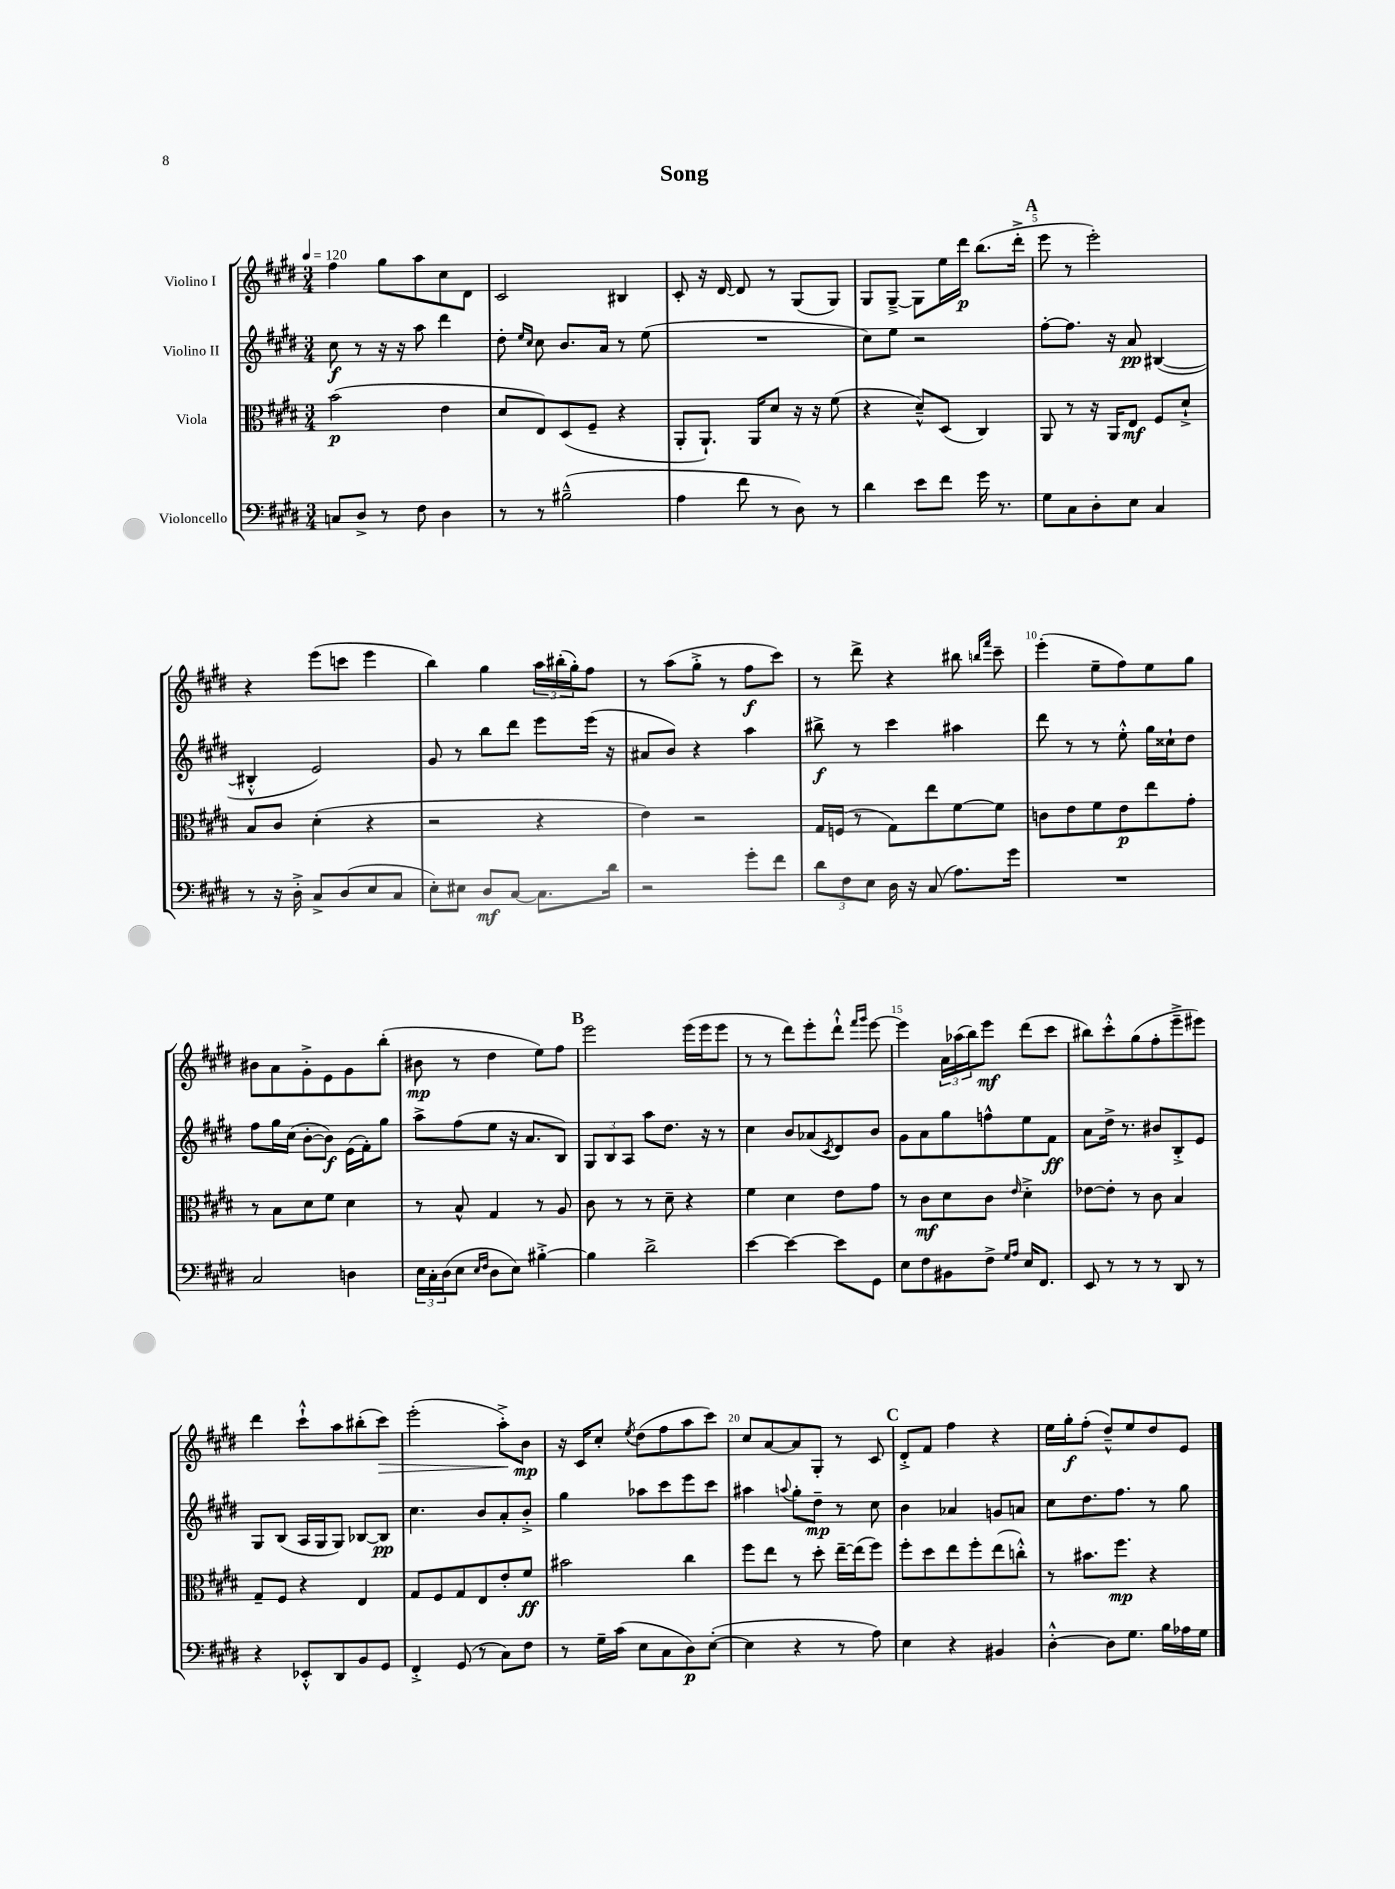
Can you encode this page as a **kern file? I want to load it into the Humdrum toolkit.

**kern	**kern	**kern	**kern
*staff4	*staff3	*staff2	*staff1
*clefF4	*clefC3	*clefG2	*clefG2
*k[f#c#g#d#]	*k[f#c#g#d#]	*k[f#c#g#d#]	*k[f#c#g#d#]
*M3/4	*M3/4	*M3/4	*M3/4
*MM120	*MM120	*MM120	*MM120
8C	(2b	8cc#	4ff#
8D#^	.	8r	.
8r	.	16r	8gg#
.	.	16r	.
8F#	.	8aa	8aa
4D#	4e	4ddd#	8cc#
.	.	.	8d#
=	=	=	=
8r	8d#	8dd#'	2c#
.	.	16qqee	.
.	.	16qqcc#	.
8r	8E)	8cc#	.
(2B#~^^	(8D#	8.b	.
.	8F#~	.	.
.	.	16a	.
.	4r	8r	4B#
.	.	(8ee	.
=	=	=	=
4A	8AA'	2.r	8c#'
.	8.AA`)	.	16r
.	.	.	[16d#
8f#	.	.	8d#]
.	16AA	.	.
8r	8d#	.	8r
8D#)	16r	.	(8G#
.	16r	.	.
8r	(8f#	.	8G#)
=	=	=	=
4d#	4r	8cc#)	8G#
.	.	8ee	[8G#~^
8e	8d#~^^)	2r	8G#]
8f#	(8D#	.	16ee
.	.	.	16ddd#
16g#	4C#)	.	(8.bb
8.r	.	.	.
.	.	.	16ddd#'^
=	=	=	=
8G#	8AA	[8ff#'	8eee
8C#	8r	8.ff#]	8r
8D#'	16r	.	2eee')
.	16AA	16r	.
8E	8E	8a	.
4C#	8F#	([4B#	.
.	8d#`^	.	.
=	=	=	=
8r	8B	4B#'^^]	4r
16r	8c#	.	.
16D#'^	.	.	.
8C#^	(4d#'	2e)	(8eee
(8D#	.	.	8ccc
8E	4r	.	4eee
8C#	.	.	.
=	=	=	=
8E')	2r	8g#	4bb)
8E#	.	8r	.
8D#	.	8bb	4gg#
[8C#	.	8ddd#	.
8.C#]	4r	8eee	24aa
.	.	.	(24bb#'
.	.	.	24gg#')
.	.	(16eee	8ff#
16d#	.	16r	.
=	=	=	=
2r	4e)	8a#	8r
.	.	8b)	(8aa
.	2r	4r	8gg#'^
.	.	.	8r
8g#'	.	4aa	8ff#
8f#	.	.	8ccc#)
=	=	=	=
12d#	16G#	8bb#^	8r
.	(16F	.	.
12F#	.	.	.
.	8r	8r	8ddd#^
12E	.	.	.
16D#	8G#)	4ccc#	4r
16r	.	.	.
(8C#	8ee	.	.
8.A)	[8f#	4aa#	8bb#
.	.	.	16qqbb
.	.	.	16qqfff#
.	8f#]	.	8ccc#~
16g#	.	.	.
=	=	=	=
2.r	8c	8ddd#	(4eee'
.	8e	8r	.
.	8f#	8r	8ee~
.	8e	8ee'^^	8ff#)
.	8ee	16gg#	8ee
.	.	16cc##`	.
.	8g#'	8dd#	8gg#
=	=	=	=
2C#	8r	8ff#	8b#
.	8B	16gg#	8a
.	.	(16cc#	.
.	8d#	[8b'	8g#'^
.	8f#	8b])	8e
4D	4d#	(16e	8g#
.	.	16f#')	.
.	.	8gg#	(8bb'
=	=	=	=
24E	8r	8aa^	8b#
24C#'	.	.	.
(24D#	.	.	.
8E	8B^^	(8ff#	8r
16qqE	.	.	.
16qqF#	.	.	.
8D#	4G#	8ee	4dd#
8E)	.	16r	.
.	.	8.a	.
[4B#'^	8r	.	8ee)
.	8A	8B)	8ff#
=	=	=	=
4B#]	8c#	12G#	2eee
.	.	12B	.
.	8r	.	.
.	.	12A	.
2d#^	8r	8aa	.
.	8d#~	8.dd#	.
.	4r	.	(16eee
.	.	16r	16eee
.	.	8r	8eee
=	=	=	=
[4e	4f#	4cc#	8r
.	.	.	8r
4e_	4d#	8b	8ddd#)
.	.	(8a-	8eee'
.	.	8qc#	.
8e]	8e	8d#)	8ddd#`^^
.	.	.	16qqfff#
.	.	.	16qqggg#
8GG#	8g#	8b	[8eee
=	=	=	=
8E	8r	8g#	4eee]
8F#	8c#	8a	.
8BB#	8d#	8gg#	24a
.	.	.	(24aa-
.	.	.	24bb)
8F#^	8c#	8ff^^	8eee
16qqG#	.	.	.
16qqA	16qqe	.	.
16E	4d#'^	8ee	(8ddd#
8.FF#	.	.	.
.	.	8f#	8ccc#
=	=	=	=
8EE	[8e-	8a	8bb#)
8r	8e-']	16dd#^	8ccc#'^^
.	.	8.r	.
8r	8r	.	(8gg#
8r	8c#	8b#	8ff#'
8DD#	4B	8B'^	8eee~^
8r	.	8e	8eee#)
=	=	=	=
4r	8G#~	8G#	4ddd#
.	8F#	(8B	.
8EE-'^^	4r	16A	8ccc#`^^
.	.	16G#	.
8DD#	.	8G#)	8aa
8BB	4E	[8B-	(8bb#'
8GG#	.	8B-]	8ccc#)
=	=	=	=
4FF#'^	8G#	4.cc#	(2eee'
.	8F#	.	.
(8GG#	8G#	.	.
8r	8E	8b	.
8C#)	8e'	8a'	8aa'^)
8F#	8f#	8b'^	8b
=	=	=	=
8r	2b#	4gg#	16r
.	.	.	16c#
16G#~	.	.	8cc#'
(16c#	.	.	.
.	.	.	8qee
8E	.	8aa-	(8dd#
8C#	.	8ccc#	8ff#
8D#)	4cc#	8eee	8aa
([8E'	.	8ccc#	8ccc#)
=	=	=	=
4E]	8ff#	4aa#	8cc#
.	8ee	.	[8a
.	.	8qqaa	.
4r	8r	8gg#'	8a]
.	8dd#'	8dd#~	8G#'
8r	[16ee~	8r	8r
.	(16ee]	.	.
8A)	8ff#)	8cc#	8c#
=	=	=	=
4E	8ff#'	4b	8d#'^
.	8dd#	.	8f#
4r	8ee	4a-	4ff#
.	8ff#'	.	.
4BB#	(8ee	8g	4r
.	8cc'^^)	8a	.
=	=	=	=
[4D#'^^	8r	8cc#	16ee
.	.	.	16gg#'
.	8.b#	8.dd#	(8ff#'
8D#]	.	.	8dd#~^^)
.	8.ff#	8.ff#	.
8.G#	.	.	8ee
.	4r	8r	8dd#
16B	.	.	.
16A-	.	8gg#	8e
16G#	.	.	.
==	==	==	==
*-	*-	*-	*-
